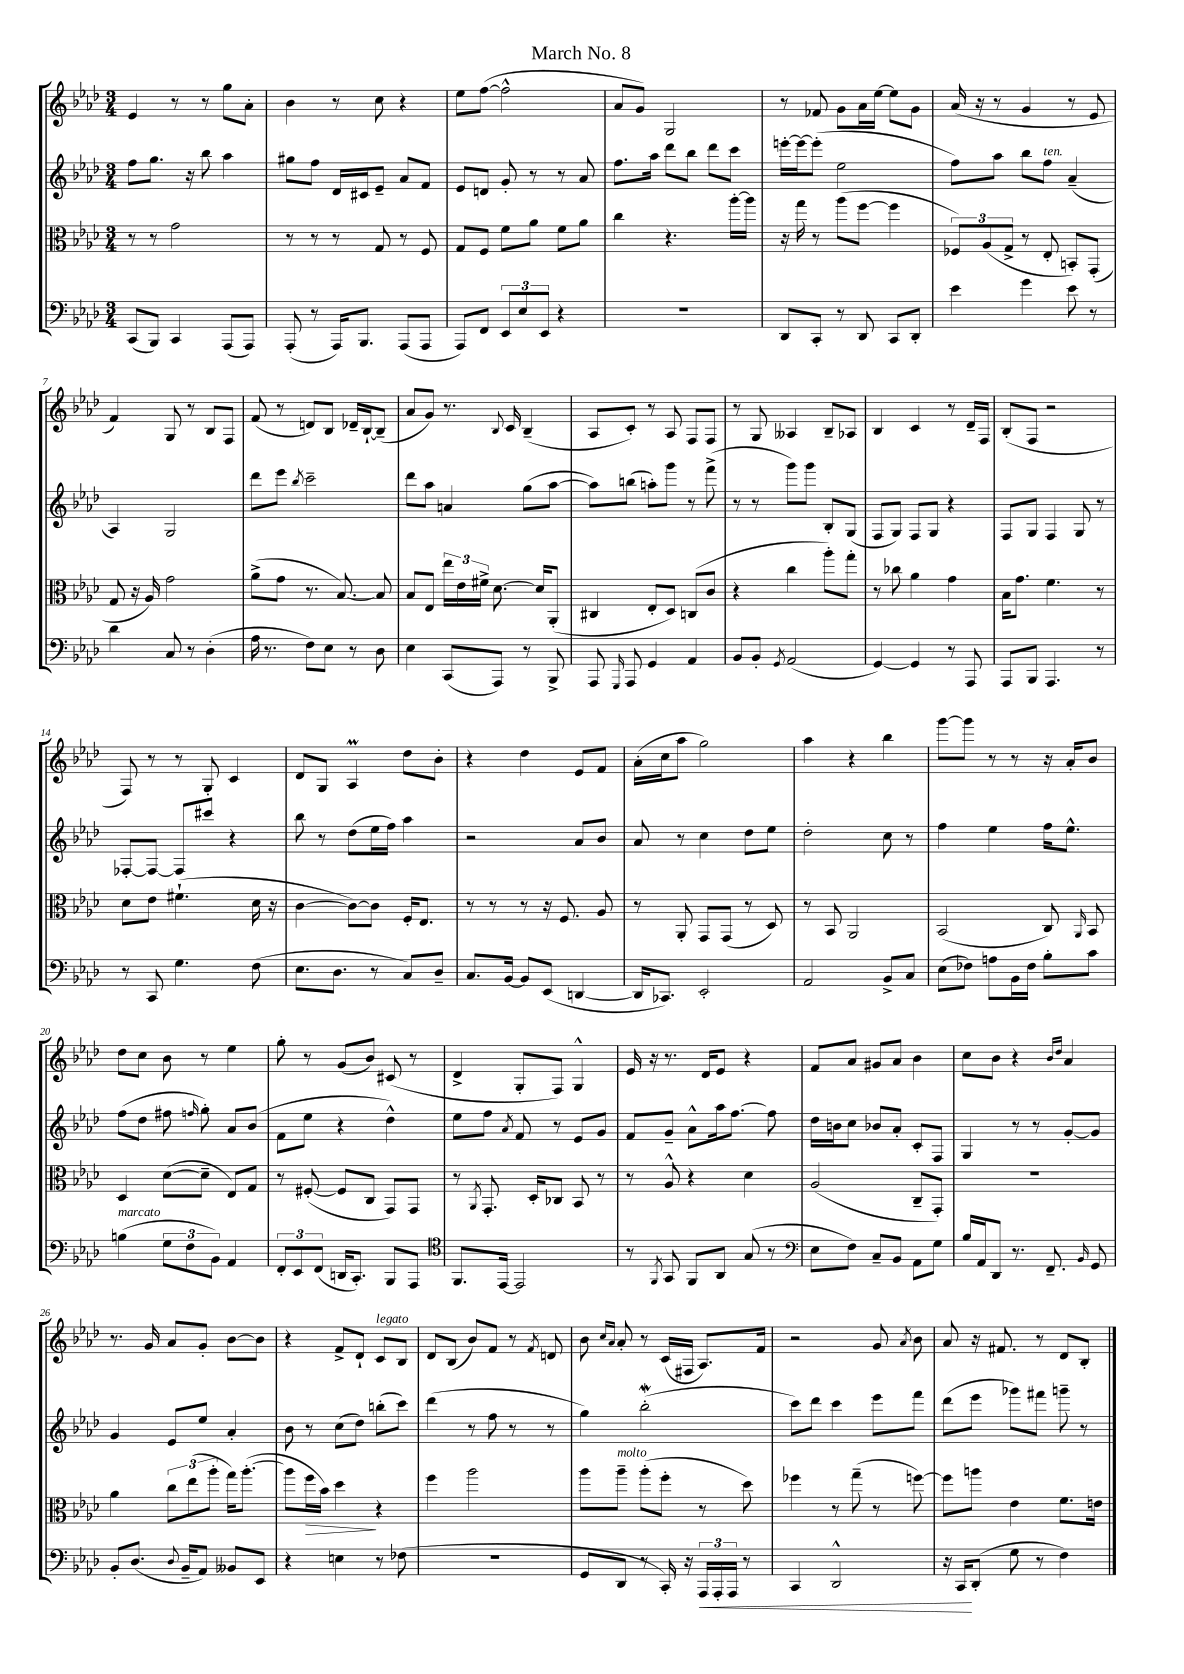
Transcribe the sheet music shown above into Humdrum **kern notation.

**kern	**kern	**kern	**kern
*staff4	*staff3	*staff2	*staff1
*clefF4	*clefC3	*clefG2	*clefG2
*k[b-e-a-d-]	*k[b-e-a-d-]	*k[b-e-a-d-]	*k[b-e-a-d-]
*M3/4	*M3/4	*M3/4	*M3/4
(8CC	8r	8ff	4e-
8BBB-)	8r	8.gg	.
4CC	2g	.	8r
.	.	16r	.
.	.	8bb-	8r
(8AAA-	.	4aa-	8gg
8AAA-)	.	.	8a-'
=	=	=	=
(8AAA-'	8r	8gg#	4b-
8r	8r	8ff	.
16AAA-)	8r	16d-	8r
8.BBB-	.	16c#	.
.	8G	8e-~	8cc
(8AAA-	8r	8a-	4r
8AAA-	8F	8f	.
=	=	=	=
8AAA-)	8G	8e-	8ee-
8FF	8F	8d	([8ff
12EE-	8f	8g'	2ff^^]
12E-	.	.	.
.	8a-	8r	.
12EE-	.	.	.
4r	8f	8r	.
.	8a-	8a-	.
=	=	=	=
2.r	4cc	8.ff	8a-
.	.	.	8g)
.	.	16aa-	.
.	4.r	8ddd-	2G
.	.	8bb-	.
.	.	8ddd-	.
.	[16aa-'	8ccc	.
.	16aa-]	.	.
=	=	=	=
8DD-	16r	[16eee'	8r
.	16gg	16eee_	.
8CC'	8r	(8eee']	8f-
8r	(8aa-	2ee-	8g
8DD-	[8ff	.	16a-
.	.	.	[16ee-
8CC	4ff]	.	8ee-]
8DD-'	.	.	8g
=	=	=	=
4e-	12F-)	8ff)	(16a-
.	.	.	16r
.	(12A-	.	.
.	.	8aa-	8r
.	12G^	.	.
4g	8r	8bb-	4g
.	8E-'	8ff	.
8e-	8BB')	(4a-~	8r
8r	(8GG'	.	8e-
=	=	=	=
4d-	8G	4A-)	4f)
.	16r	.	.
.	16A-)	.	.
8C	2g	2G	8G
8r	.	.	8r
(4D-'	.	.	8B-
.	.	.	8F
=	=	=	=
16A-	(8a-^	8ddd-	(8f
8.r	.	.	.
.	8g	8eee-	8r
.	.	8qbb-	.
8F)	8.r	2ccc~	8d)
8E-	.	.	8B-
.	[8.B-)	.	.
8r	.	.	16d-~
.	.	.	[16B-`
8D-	8B-]	.	(8B-~]
=	=	=	=
4E-	8B-	8ddd-	8a-
.	8E-	8aa-	8g)
(8CC	24ee-	4a	8.r
.	24e-	.	.
.	24f#^	.	.
8AAA-)	[8.d-	.	.
.	.	.	8qqB-
.	.	.	16c
8r	.	(8gg	(4B-~
.	16d-]	.	.
8BBB-^	(8AA-'	[8aa-	.
=	=	=	=
8AAA-	4C#	8aa-])	8A-
16qqGGG	.	.	.
8AAA-	.	(8bb	8c')
4GG	8E-'	8aa')	8r
.	8D-)	8ggg	8A-
4AA-	(8C	8r	8F
.	8c	(8fff^	8F
=	=	=	=
8BB-	4r	8r	8r
8BB-'	.	8r	8G
8qGG	.	.	.
(2AA-	4cc	8ggg)	4A--
.	.	8ggg	.
.	8aa-')	8B-'	8B-~
.	8gg'	(8G	8A-
=	=	=	=
[4GG)	8r	8F	4B-
.	8cc-	8G)	.
4GG]	4a-	8F	4c
.	.	8G	.
8r	4g	4r	8r
8AAA-	.	.	16d-~
.	.	.	16F
=	=	=	=
8AAA-	16B-	8F	(8B-'
.	8.g	.	.
8BBB-	.	8G	8F
4.AAA-	4.f	4F	2r
.	.	8G	.
8r	8r	8r	.
=	=	=	=
8r	8d-	[8F-'	8F)
8CC	8e-	8F-_	8r
4.G	(4.f#`	8F-]	8r
.	.	8ccc#	8G'
.	.	4r	4c
(8F	16d-	.	.
.	16r	.	.
=	=	=	=
8.E-	[4c	8bb-	8d-
.	.	8r	8G
8.D-	.	.	.
.	8c_)	(8dd-	4A-
8r	8c]	16ee-	.
.	.	16ff)	.
8C)	16F'	4aa-	8dd-
.	8.E-	.	.
8D-~	.	.	8b-'
=	=	=	=
8.C	8r	2r	4r
.	8r	.	.
[16BB-	.	.	.
8BB-]	8r	.	4dd-
(8EE-	16r	.	.
.	8.F	.	.
[4DD	.	8a-	8e-
.	8A-	8b-	8f
=	=	=	=
16DD]	8r	8a-	(16a-'
8.CC-)	.	.	16cc
.	8AA-'	8r	8aa-
2EE-'	8GG	4cc	2gg)
.	(8GG	.	.
.	8r	8dd-	.
.	8D-)	8ee-	.
=	=	=	=
2AA-	8r	2dd-'	4aa-
.	8BB-	.	.
.	2AA-	.	4r
8BB-^	.	8cc	4bb-
8C	.	8r	.
=	=	=	=
(8E-	(2BB-	4ff	[8ggg
8F-)	.	.	8ggg]
8A	.	4ee-	8r
16BB-	.	.	8r
16F-	.	.	.
8B-'	8C)	16ff	16r
.	.	8.ee-^^	16a-'
.	16qqAA-	.	.
8c	8BB-	.	8b-
=	=	=	=
(4B	4D-	(8ff	8dd-
.	.	8dd-	8cc
12G	([8d-	8ff#	8b-
12F	.	.	.
.	.	16qqff	.
.	8d-~]	8gg')	8r
12BB-)	.	.	.
4AA-	8E-)	8a-	4ee-
.	8G	(8b-	.
=	=	=	=
12FF'	8r	8f	8gg'
12EE-	.	.	.
.	([8F#'	8ee-	8r
(12FF	.	.	.
16DD	8F#]	4r	(8g
8.CC')	.	.	.
.	8C	.	8b-)
8BBB-	8GG)	4dd-^^)	(8c#
8AAA-	8GG	.	8r
=	=	=	=
*clefC4	*	*	*
8.FF	8r	8ee-	4d-^
.	8qAA-	.	.
.	8.GG'	8ff	.
[16EE-	.	.	.
.	.	8qa-	.
2EE-]	.	8f	8G'
.	16D-'	.	.
.	8C-	8r	8F)
.	8BB-	8e-	4G^^
.	8r	8g	.
=	=	=	=
8r	8r	8f	16e-
.	.	.	16r
8qFF	.	.	.
8GG	8A-^^	8g~	8.r
8FF	4r	8a-^^	.
.	.	.	16d-
8AA-	.	16aa-	8e-
.	.	[8.ff	.
(8G	4d-	.	4r
8r	.	8ff]	.
=	=	=	=
*clefF4	*	*	*
8E-	(2A-	16dd-	8f
.	.	16b	.
8F)	.	8cc	8a-
8C~	.	8b-	8g#
8BB-	.	8a-'	8a-
8AA-	8C~	8c'	4b-
8G	8GG')	8F	.
=	=	=	=
16B-	2.r	4G	8cc
16AA-	.	.	.
8DD-	.	.	8b-
8.r	.	8r	4r
.	.	8r	.
8.FF~	.	.	.
.	.	.	16qqb-
.	.	.	16qqdd-
.	.	[8g'	4a-
16qqBB-	.	.	.
8GG	.	8g]	.
=	=	=	=
8BB-'	4a-	4g	8.r
(8.D-	.	.	.
.	.	.	16g
.	12cc	8e-	8a-
8qqD-	.	.	.
16BB-~	.	.	.
.	(12ee-	.	.
8AA-)	.	8ee-	8g'
.	12aa-'	.	.
8BB--	16gg)	4a-'	[8b-
.	([8.aa-'	.	.
8EE-	.	.	8b-]
=	=	=	=
4r	8aa-]	8b-	4r
.	16ff	8r	.
.	16b-)	.	.
4E	4dd-	(8cc	8f^
.	.	8dd-)	8d-`
8r	4r	(8bb'	8c
(8F-	.	8ccc)	8B-
=	=	=	=
2.r	4ff	(4ddd-	8d-
.	.	.	(8B-
.	2aa-	8r	8b-)
.	.	8ff	8f
.	.	8r	8r
.	.	.	8qf
.	.	8r	8d
=	=	=	=
8GG	8aa-	4gg)	8b-
.	.	.	16qqcc
.	.	.	16qqa-
8DD-	8aa-~	.	8a-'
8r	(8aa-'	(2bb-'	8r
16CC')	8ff'	.	(16c
16r	.	.	16F#
24AAA-	8r	.	8.A-)
24AAA-'	.	.	.
24AAA-	.	.	.
8r	8dd-)	.	.
.	.	.	16f
=	=	=	=
4CC	4ff-	8ccc)	2r
.	.	8ddd-	.
2DD-^^	8r	4ccc	.
.	(8gg~	.	.
.	8r	8eee-	8g
.	.	.	8qa-
.	[8ff)	8fff	8b-
=	=	=	=
16r	8ff]	(8ddd-	8a-
16CC	.	.	.
(8DD-'	8aa	8eee-	16r
.	.	.	8.f#
8G	4e-	8ggg-)	.
8r	.	8fff#	8r
4F)	8.f	8ggg~	8d-
.	.	8r	8B-'
.	16e	.	.
==	==	==	==
*-	*-	*-	*-
